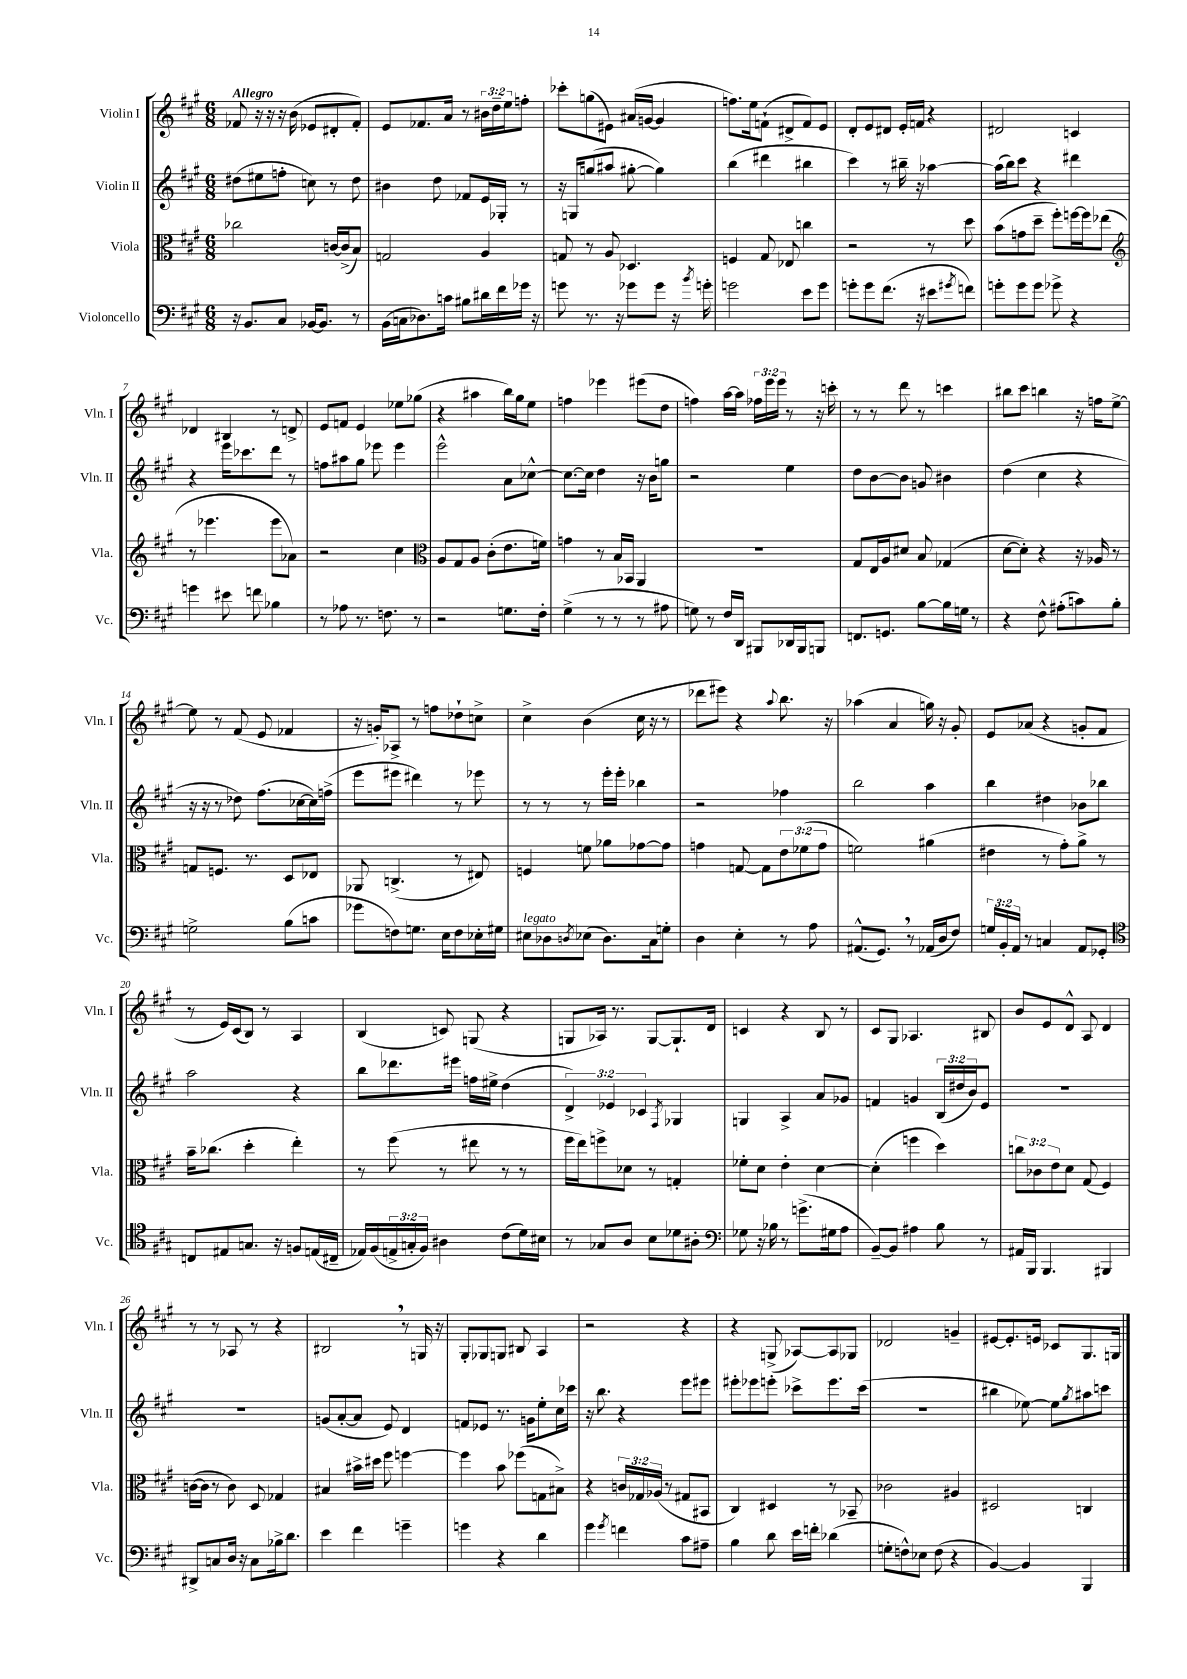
<<
\new StaffGroup <<
\new Staff = "s0" \with { instrumentName = "Violin I" shortInstrumentName = "Vln. I" } {
    \clef treble \key a \major \numericTimeSignature \time 6/8 \override Staff.TupletNumber.text = #tuplet-number::calc-fraction-text \tempo "Allegro"
    fes'8 r16 r16 r16 b'16( ees'8 dis'8-. fes'8-.) |
    e'8 fes'8. a'16 r8 \tuplet 3/2 { bis'16 d''16-- e''16 } f''8-. |
    ces'''8-. g''8( eis'8) ais'16( g'16~ g'4 |
    f''8.) e''16 f'8-!( dis'8-> f'8) e'8 |
    d'8-. e'8 dis'8 e'16-. f'16 r4 |
    dis'2 c'4 |
    des'4 bis4 r8 d'8-> |
    e'8 f'8 e'4 ees''8 ges''8( |
    r4 ais''4 b''16) gis''16 e''8 |
    f''4 ees'''4 eis'''8( d''8 |
    f''4) a''16~ a''16 \tuplet 3/2 { fes''16 e'''16 e'''16 } r8 r16 c'''16-. |
    r8 r8 d'''8 r8 c'''4 |
    bis''8 cis'''8 b''4 r16 f''16 e''8~-> |
    e''8 r8 fis'8( e'8 fes'4 |
    r16 g'16-.) aes8-> r8 f''8 des''8-! c''8-> |
    cis''4-> b'4( cis''16 r16 r8 |
    des'''8 eis'''8) r4 \appoggiatura { a''8 } b''8. r16 |
    aes''4( a'4 g''16) r16 gis'8-. |
    e'8 aes'8( r4 g'8-. fis'8 |
    r8 e'16) cis'16( b8) r8 a4 |
    b4( c'8) g8( r4 |
    g8 aes16) r8. g8~ g8.-! d'16 |
    c'4 r4 b8 r8 |
    cis'8 gis8 aes4. bis8 |
    b'8 e'8 d'8-^ a8 d'4 |
    r8 r8 aes8 r8 r4 |
    bis2 \breathe r8 g16 r16 |
    gis8-. ges8 g8 bis8 a4 |
    r2 r4 |
    r4 g8->( aes8~) aes8 ges8 |
    des'2 g'4-- |
    eis'8~ eis'8.-. e'16 ces'8 gis8. g16 \bar "|." |
}
\new Staff = "s1" \with { instrumentName = "Violin II" shortInstrumentName = "Vln. II" } {
    \clef treble \key a \major \numericTimeSignature \time 6/8 \override Staff.TupletNumber.text = #tuplet-number::calc-fraction-text
    dis''8( eis''8 f''8-. c''8) r8 dis''8 |
    bis'4 d''8 fes'8 e'16 ges16-. r8 |
    r16 g16 g''8( ais''8 gis''8~-. gis''4) |
    b''4( dis'''4 bis''4 |
    cis'''4) r8 bis''16-- r16 aes''4~ |
    aes''16( b''16) cis'''8 r4 dis'''4 |
    r4 e'''16 ces'''8. d'''8 r8 |
    f''8 ais''8 gis''8 ees'''8 ees'''4 |
    e'''2-^ a'8 ces''8~-^ |
    ces''8.~ ces''16 d''4 r16 b'16 g''8 |
    r2 e''4 |
    d''8 b'8~ b'8 g'8 bis'4 |
    d''4( cis''4 r4 |
    r16 r16 r8 des''8) fis''8.( ces''16~ ces''16) f''16->( |
    e'''8 eis'''8 dis'''4) r8 ees'''8 |
    r8 r8 r8 e'''16-. e'''16-. bes''4 |
    r2 fes''4 |
    b''2 a''4 |
    b''4 dis''4 bes'8 bes''8 |
    a''2 r4 |
    b''8 des'''8. eis'''16 f''16 eis''16-> d''4( |
    \tuplet 3/2 { d'4->) ees'4 ces'4 } \acciaccatura { fis8 } ges4 |
    g4 a4-> a'8 ges'8 |
    f'4 g'4 \tuplet 3/2 { b16( dis''16 b'16) } e'8 |
    R2. |
    R2. |
    g'8( a'8~-. a'8 e'8) d'4 |
    f'8 ees'8 r8. g'16 e''8-. cis''16 ces'''16 |
    r16 b''8. r4 e'''8 eis'''8 |
    eis'''8-. ees'''8 e'''8-. ces'''8-> e'''8. ces'''16( |
    R2. |
    bis''4 ees''8~) ees''8 \acciaccatura { gis''8 } ais''8 c'''8 \bar "|." |
}
\new Staff = "s2" \with { instrumentName = "Viola" shortInstrumentName = "Vla." } {
    \clef alto \key a \major \numericTimeSignature \time 6/8 \override Staff.TupletNumber.text = #tuplet-number::calc-fraction-text
    ces''2 c'16~ c'16->( b8) |
    g2 a4 |
    g8 r8 a8 des4. |
    f4 gis8 ees8 c''4 |
    r2 r8 d''8 |
    b'8( g'8 d''8-- fis''8-.) f''16~ f''16 ees''8( |
    \clef treble r8 ees'''4. ees'''8 aes'8) |
    r2 cis''4 |
    \clef alto a8 gis8 a8 cis'8-.( e'8. f'16) |
    g'4 r8 b16 bes,16 a,4 |
    R2. |
    gis8 e16 a16 dis'8 b8 ges4( |
    d'8~ d'8-.) r4 r16 aes16 r8 |
    g8 f8. r8. d8 ees8 |
    aes,8 c4.->( r8 eis8) |
    f4 f'8 aes'8 ges'8~ ges'8 |
    g'4 g8~ g8 \tuplet 3/2 { e'8 fes'8( g'8 } |
    f'2) ais'4( |
    eis'4 r8 gis'8-.) a'8-> r8 |
    b'16-- ces''8.( d''4-. e''4-.) |
    r8 fis''8( r8 eis''8 r8 r8 |
    fis''16 e''16) f''8-> des'8 r8 g4-. |
    fes'8-. d'8 e'4-. d'4~ |
    d'4-.( f''4 d''4) |
    \tuplet 3/2 { c''8 ces'8 e'8 } d'8 gis8( fis4) |
    c'16~( c'16 r8 c'8) d8 ges4 |
    bis4 bis'16-> dis''16 fis''8 f''4~ |
    f''4 b'8 fes''8( g8 bis8->) |
    r4 \tuplet 3/2 { c'16 ges16 aes16( } r8 gis8 bis,8 |
    cis4) dis4 r8 bes,8-- |
    ces'2 ais4 |
    dis2 c4 \bar "|." |
}
\new Staff = "s3" \with { instrumentName = "Violoncello" shortInstrumentName = "Vc." } {
    \clef bass \key a \major \numericTimeSignature \time 6/8 \override Staff.TupletNumber.text = #tuplet-number::calc-fraction-text
    r16 b,8. cis8 bes,16~ bes,8. r8 |
    b,16( c16 des8.) c'16 bis8 dis'16 fis'16 ges'16 r16 |
    g'8 r8. r16 ges'8 ges'8 r16 \acciaccatura { b'8 } g'16-. |
    g'2 e'8 g'8 |
    g'8-. g'8 fis'8.( r16 eis'8 \acciaccatura { gis'8 } f'8) |
    g'8-. g'8 g'8 ges'8-> r4 |
    g'4 eis'8 f'8 bes4 |
    r8 aes8 r8. f8. r8 |
    r2 g8. fis16-. |
    gis4->( r8 r8 r8 ais8 |
    g8) r8 fis16 d,16 bis,,8 des,16 bis,,16 b,,8 |
    f,8. g,8. b8~ b16 g16 r8 |
    r4 fis8-^ ais8-.( c'8) b8-. |
    g2-> b8( c'8 |
    ges'8 f8) g8. e16 f8 ees16-. gis16 |
    eis8^\markup { \italic "legato" } des8 \acciaccatura { d8 } ees8( d8.) cis16 g8-. |
    d4 e4-. r8 a8 |
    ais,8.-^( gis,8.) \breathe r8 aes,16( d16 fis8) |
    \tuplet 3/2 { g16 b,16-. a,16 } r8 c4 a,8 ges,8-. |
    \clef tenor c8 eis8 g8. r16 f8 e16( cis16-- |
    ees16) fis16( \tuplet 3/2 { e16-> g16-. fis16) } ais4 cis'8( d'16) bis16 |
    r8 ges8 a8 b8 des'8 ais8-. |
    \clef bass ges8 r16 bes16 r8 g'8.->( gis16 a8 |
    b,8~--) b,8 ais4 b8 r8 |
    ais,16 b,,16 b,,4. bis,,4 |
    dis,8-> c8 d16 r16 c8 bes16-> d'8. |
    e'4 fis'4 g'4-- |
    g'4 r4 d'4 |
    gis'4 \acciaccatura { gis'8 } f'4 cis'8 ais8-- |
    b4 d'8 e'16 f'16-. des'4( |
    g8-. f8-^) ees8 f8( r4 |
    b,4~) b,4 b,,4 \bar "|." |
}
>>
>>
